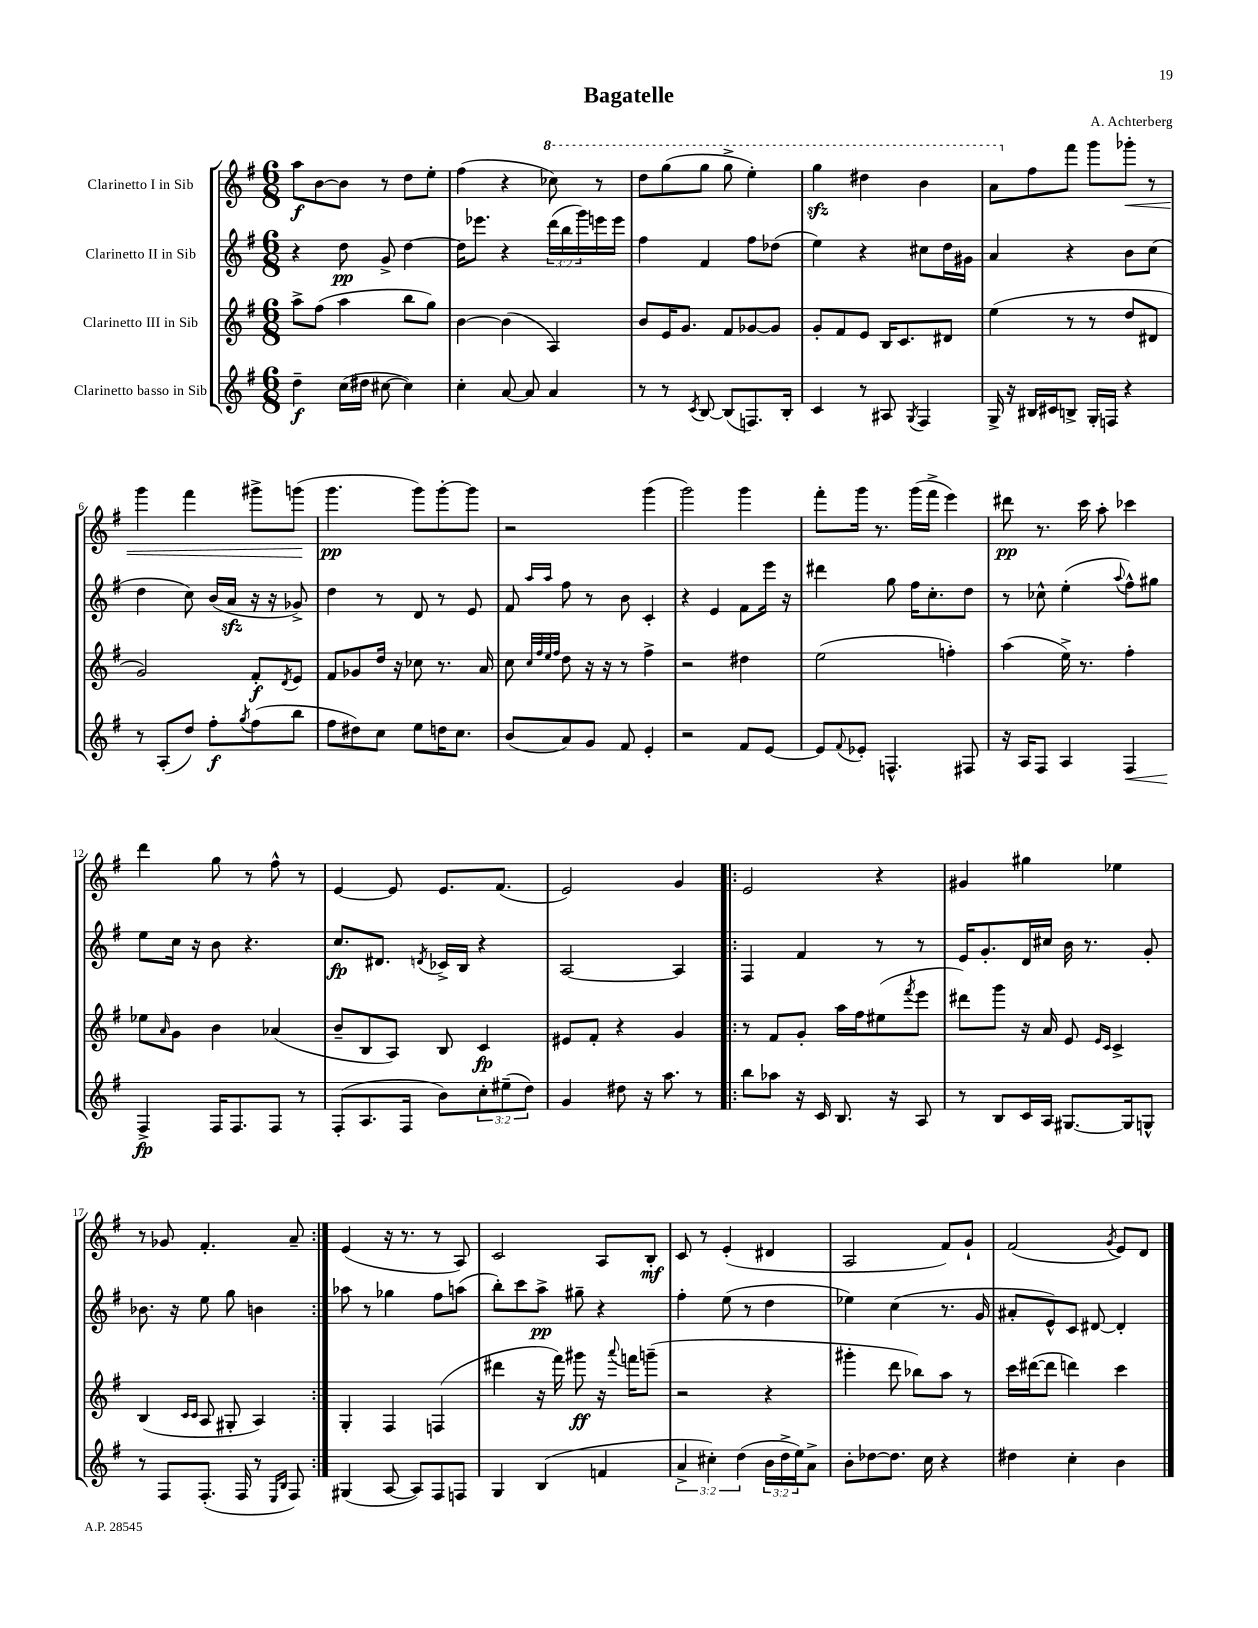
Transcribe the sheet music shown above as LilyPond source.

\header { title = "Bagatelle" composer = "A. Achterberg" }
<<
\new StaffGroup <<
\new Staff = "s0" \with { instrumentName = "Clarinetto I in Sib" } {
    \clef treble \key g \major \numericTimeSignature \time 6/8
    a''8\f b'8~ b'8 r8 d''8 e''8-. |
    fis''4( r4 \ottava #1 ces'''8) r8 |
    d'''8 g'''8( g'''8 g'''8-> e'''4-.) |
    g'''4\sfz dis'''4 b''4 |
    a''8 \ottava #0 fis''8 fis'''8 g'''8 ges'''8-.\< r8 |
    g'''4 fis'''4 gis'''8-> g'''8\!( |
    g'''4.\pp g'''8) g'''8~-. g'''8 |
    r2 g'''4( |
    g'''2) g'''4 |
    fis'''8-. g'''16 r8. g'''16( fis'''16-> e'''4) |
    dis'''8\pp r8. c'''16 a''8-. ces'''4 |
    d'''4 g''8 r8 fis''8-^ r8 |
    e'4~ e'8 e'8. fis'8.( |
    e'2) g'4 |
    \repeat volta 2 { e'2 r4 |
    gis'4 gis''4 ees''4 |
    r8 ges'8 fis'4.-. a'8-- | }
    e'4( r16 r8. r8 a8) |
    c'2 a8 b8-.\mf |
    c'8 r8 e'4-.( dis'4 |
    a2 fis'8) g'8-! |
    fis'2( \acciaccatura { g'8 } e'8) d'8 \bar "|." |
}
\new Staff = "s1" \with { instrumentName = "Clarinetto II in Sib" } {
    \clef treble \key g \major \numericTimeSignature \time 6/8 \override Staff.TupletNumber.text = #tuplet-number::calc-fraction-text
    r4 d''8\pp g'8-> d''4~ |
    d''16 ees'''8. r4 \tuplet 3/2 { d'''16( b''16 g'''16) } e'''16 e'''16 |
    fis''4 fis'4 fis''8 des''8( |
    e''4) r4 cis''8 d''16 gis'16 |
    a'4 r4 b'8 c''8( |
    d''4 c''8) b'16( a'16\sfz r16 r16 ges'8->) |
    d''4 r8 d'8 r8 e'8 |
    fis'8 \grace { a''16 a''16 } fis''8 r8 b'8 c'4-. |
    r4 e'4 fis'8 e'''16 r16 |
    dis'''4 g''8 fis''16 c''8.-. d''8 |
    r8 ces''8-^ e''4-.( \appoggiatura { a''8 } fis''8-^) gis''8 |
    e''8 c''16 r16 b'8 r4. |
    c''8.\fp dis'8. \acciaccatura { d'8 } ces'16-> b16 r4 |
    a2~ a4 |
    \repeat volta 2 { fis4 fis'4 r8 r8 |
    e'16 g'8.-. d'16 cis''16 b'16 r8. g'8-. |
    bes'8. r16 e''8 g''8 b'4 | }
    aes''8 r8 ges''4 fis''8 a''8( |
    b''8-.) c'''8 a''8->\pp gis''8-- r4 |
    fis''4-. e''8( r8 d''4 |
    ees''4) c''4( r8. g'16 |
    ais'8-. e'8-^) c'8 dis'8~ dis'4-. \bar "|." |
}
\new Staff = "s2" \with { instrumentName = "Clarinetto III in Sib" } {
    \clef treble \key g \major \numericTimeSignature \time 6/8
    a''8-> fis''8( a''4 b''8 g''8) |
    b'4~ b'4( a4) |
    b'8 e'16 g'8. fis'8 ges'8~ ges'8 |
    g'8-. fis'8 e'8 b16 c'8. dis'8 |
    e''4( r8 r8 d''8 dis'8 |
    g'2) fis'8-.\f \acciaccatura { d'8 } e'8 |
    fis'8 ges'8 d''16 r16 ces''8 r8. a'16 |
    c''8 \grace { c''32 fis''32 e''32 fis''32 } d''8 r16 r16 r8 fis''4-> |
    r2 dis''4 |
    e''2( f''4-.) |
    a''4( e''16->) r8. fis''4-. |
    ees''8 \grace { a'16 } g'8 b'4 aes'4( |
    b'8-- b8 a8) b8 c'4\fp |
    eis'8 fis'8-. r4 g'4 |
    \repeat volta 2 { r8 fis'8 g'8-. a''16 fis''16 eis''8( \acciaccatura { fis'''8 } e'''8 |
    dis'''8) g'''8 r16 a'16 e'8 \grace { e'16 c'16 } c'4-> |
    b4( \grace { c'16 c'16 } a8 gis8-. a4) | }
    g4-. fis4 f4( |
    dis'''4 r16 fis'''16) gis'''8\ff r16 \appoggiatura { a'''8 } f'''16 g'''8--( |
    r2 r4 |
    gis'''4-. d'''8 bes''8) a''8 r8 |
    c'''16 dis'''16~( dis'''8 d'''4) c'''4 \bar "|." |
}
\new Staff = "s3" \with { instrumentName = "Clarinetto basso in Sib" } {
    \clef treble \key g \major \numericTimeSignature \time 6/8 \override Staff.TupletNumber.text = #tuplet-number::calc-fraction-text
    d''4--\f c''16( dis''16 cis''8~ cis''4) |
    c''4-. a'8~ a'8 a'4 |
    r8 r8 \acciaccatura { c'8 } b8~ b8( f8.) b16-. |
    c'4 r8 ais8 \acciaccatura { g8 } fis4 |
    g16-> r16 bis16 cis'16 b8-> g16-. f16 r4 |
    r8 a8-.( d''8) fis''8-.\f \acciaccatura { g''8 } fis''8( b''8 |
    fis''8 dis''8) c''8 e''8 d''16 c''8. |
    b'8( a'8) g'8 fis'8 e'4-. |
    r2 fis'8 e'8~ |
    e'8 \appoggiatura { fis'8 } ees'8-. f4.-^ fis8 |
    r16 a16 fis8 a4 fis4\< |
    fis4->\fp\! fis16 fis8. fis8 r8 |
    fis8-.( a8. fis16 b'8) \tuplet 3/2 { c''8-. eis''8--( d''8) } |
    g'4 dis''8 r16 a''8. r8 |
    \repeat volta 2 { b''8 aes''8 r16 c'16 b8. r16 a8 |
    r8 b8 c'16 a16 gis8.~ gis16 g8-^ |
    r8 fis8 fis8.-.( fis16 r8 \grace { e16 b16 } fis8) | }
    gis4( a8~ a8) fis8 f8 |
    g4 b4( f'4 |
    \tuplet 3/2 { a'4-> cis''4-.) d''4( } \tuplet 3/2 { b'16 d''16-> e''16) } a'8-> |
    b'8-. des''8~ des''8. c''16 r4 |
    dis''4 c''4-. b'4 \bar "|." |
}
>>
>>
